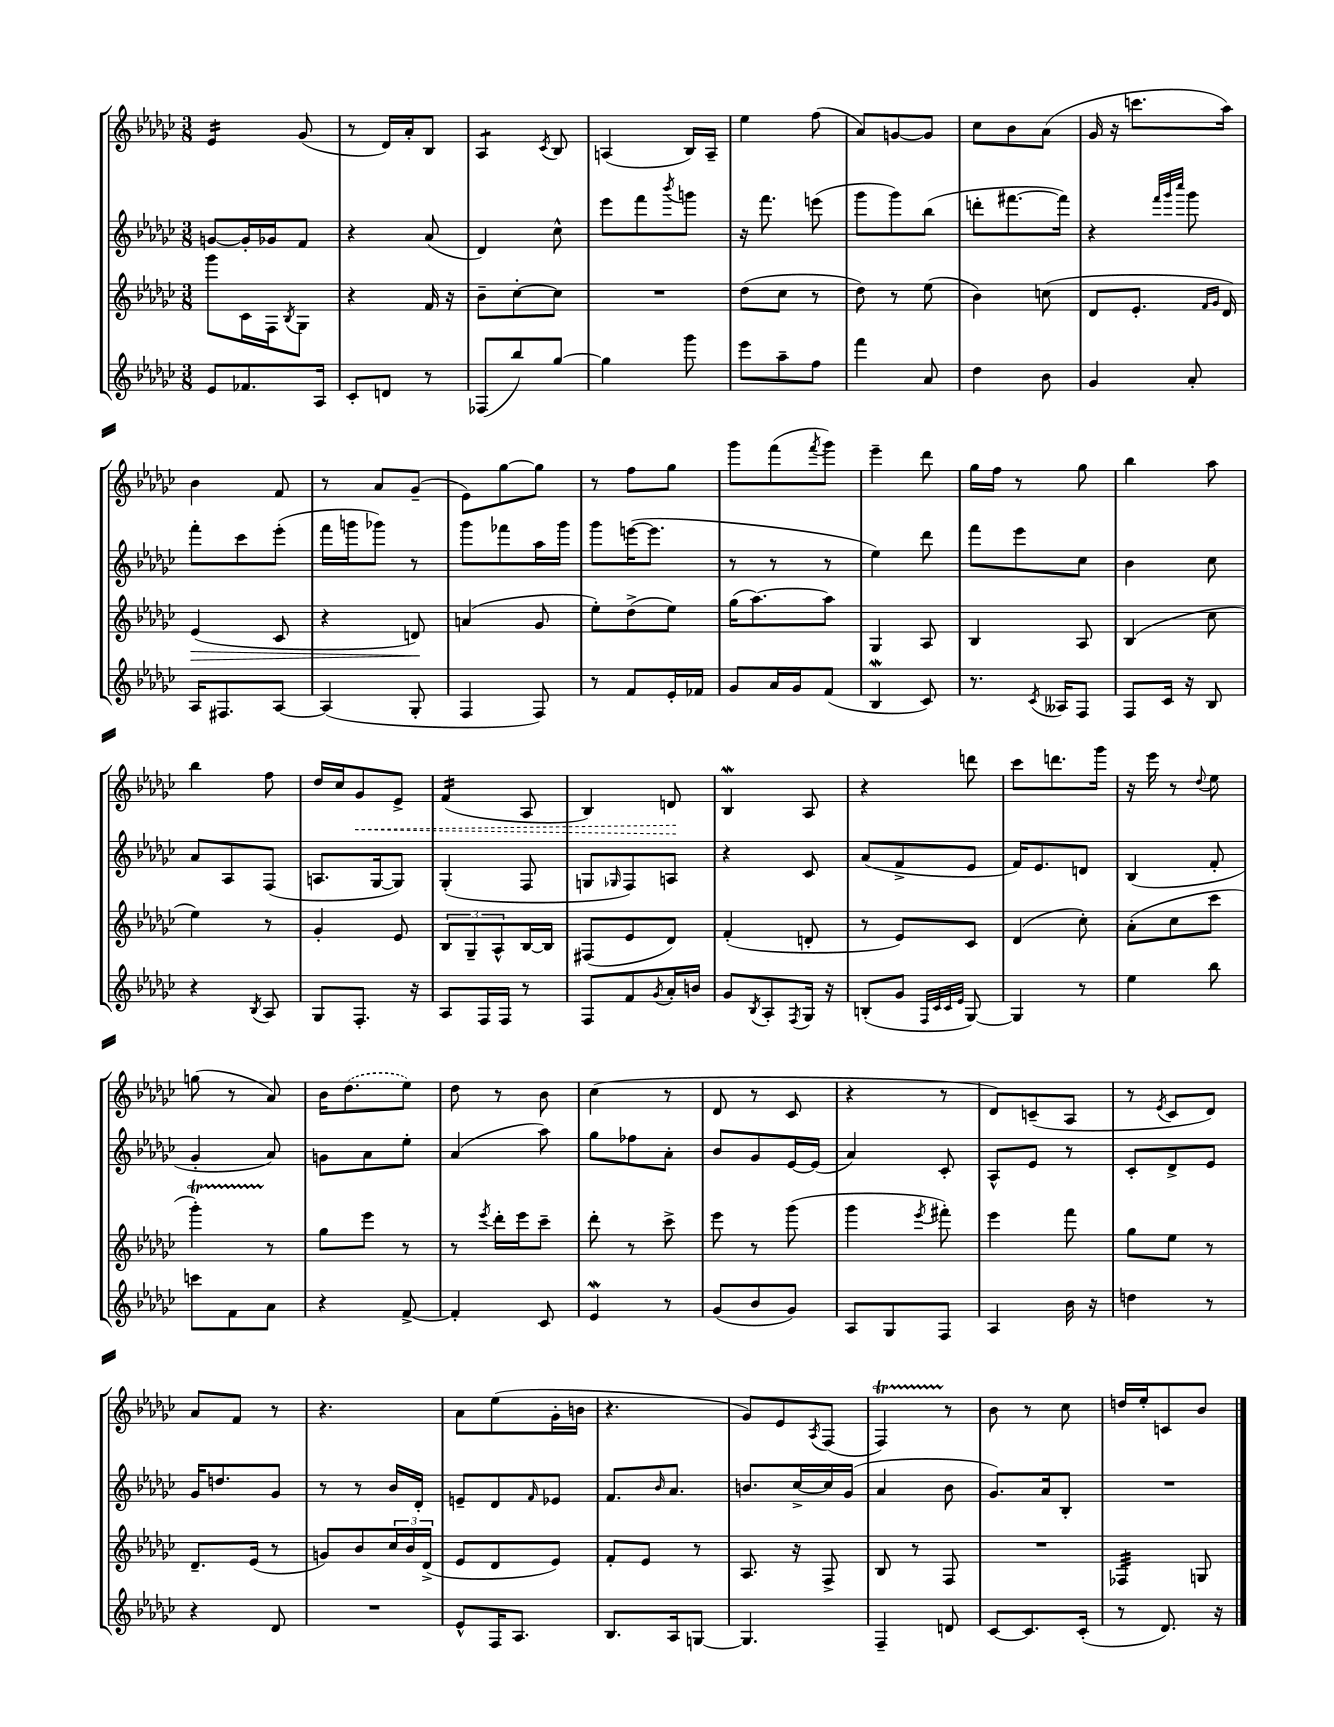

**kern	**kern	**kern	**kern
*staff4	*staff3	*staff2	*staff1
*clefG2	*clefG2	*clefG2	*clefG2
*k[b-e-a-d-g-c-]	*k[b-e-a-d-g-c-]	*k[b-e-a-d-g-c-]	*k[b-e-a-d-g-c-]
*M3/8	*M3/8	*M3/8	*M3/8
8e-	8ggg-	[8g	4e-
8.f-	16c-	16g']	.
.	16F	16g-	.
.	8qB-	.	.
.	8G-	8f	(8g-
16A-	.	.	.
=	=	=	=
8c-'	4r	4r	8r
8d	.	.	16d-)
.	.	.	16a-'
8r	16f	(8a-	8B-
.	16r	.	.
=	=	=	=
(8F-	8b-~	4d-)	4A-
8bb-)	[8cc-'	.	.
.	.	.	8qc-
[8gg-	8cc-]	8cc-^^	8B-
=	=	=	=
4gg-]	4.r	8eee-	(4A
.	.	8fff	.
.	.	8qbbb-	.
8ggg-	.	8ggg	16B-)
.	.	.	16A~
=	=	=	=
8eee-	(8dd-	16r	4ee-
.	.	8.fff	.
8aa-~	8cc-	.	.
8ff	8r	(8eee	(8ff
=	=	=	=
4fff	8dd-)	8ggg-	8a-)
.	8r	8ggg-)	[8g
8a-	(8ee-	(8bb-	8g]
=	=	=	=
4dd-	4b-)	8ddd'	8cc-
.	.	[8.fff#	8b-
8b-	(8cc	.	(8a-
.	.	16fff#])	.
=	=	=	=
4g-	8d-	4r	16g-
.	.	.	16r
.	8.e-'	.	8.ccc
.	.	32qqfff	.
.	.	32qqggg-	.
.	.	32qqcccc-	.
8a-'	.	8ggg-	.
.	16qqf	.	.
.	16qqg-	.	.
.	16d-)	.	16aa-)
=	=	=	=
16A-	(4e-	8fff'	4b-
8.F#	.	.	.
.	.	8ccc-	.
[8A-	8c-	(8eee-'	8f
=	=	=	=
(4A-]	4r	16fff	8r
.	.	16ggg	.
.	.	8ggg-)	8a-
8G-'	8d)	8r	(8g-~
=	=	=	=
4F	(4a	8ggg-	8e-)
.	.	8fff-	[8gg-
8F)	8g-	16aa-	8gg-]
.	.	16ggg-	.
=	=	=	=
8r	8ee-')	8ggg-	8r
8f	(8dd-^	([16eee	8ff
.	.	8.eee]	.
16e-'	8ee-)	.	8gg-
16f-	.	.	.
=	=	=	=
8g-	(16gg-	8r	8ggg-
.	[8.aa-)	.	.
16a-	.	8r	(8fff
16g-	.	.	.
.	.	.	8qfff
(8f	8aa-]	8r	8ggg-)
=	=	=	=
4B-	4G-	4ee-)	4eee-~
8c-)	8A-	8ddd-	8ddd-
=	=	=	=
8.r	4B-	8fff	16gg-
.	.	.	16ff
.	.	8eee-	8r
8qc-	.	.	.
16A--	.	.	.
8F	8A-	8cc-	8gg-
=	=	=	=
8F	(4B-	4b-	4bb-
16c-	.	.	.
16r	.	.	.
8B-	8cc-	8cc-	8aa-
=	=	=	=
4r	4ee-)	8a-	4bb-
.	.	8A-	.
8qB-	.	.	.
8A-	8r	(8F	8ff
=	=	=	=
8G-	4g-'	8.A	16dd-
.	.	.	16cc-
8.F'	.	.	8g-
.	.	[16G-	.
.	8e-	8G-])	8e-^
16r	.	.	.
=	=	=	=
8A-	12B-	(4G-'	(4f
.	12G-~	.	.
16F	.	.	.
.	12A-^^	.	.
16F	.	.	.
8r	[16B-	8F	8A-
.	16B-]	.	.
=	=	=	=
8F	(8F#	8G	4B-)
.	.	16qqG-	.
8f	8e-	8F)	.
8qg-	.	.	.
16a-'	8d-)	8A	8d
16b	.	.	.
=	=	=	=
8g-	(4f'	4r	4B-
8qB-	.	.	.
8A-'	.	.	.
8qF	.	.	.
16G-	8d'	8c-	8A-
16r	.	.	.
=	=	=	=
(8B'	8r	(8a-	4r
8g-	8e-)	8f^	.
32qqF	.	.	.
32qqc-	.	.	.
32qqc-	.	.	.
32qqe-	.	.	.
[8G-)	8c-	8e-	8ddd
=	=	=	=
4G-]	(4d-	16f)	8ccc-
.	.	8.e-	.
.	.	.	8.ddd
8r	8cc-')	8d	.
.	.	.	16ggg-
=	=	=	=
4ee-	(8a-'	(4B-	16r
.	.	.	16eee-
.	8cc-	.	8r
.	.	.	8qqdd-
8bb-	8ccc-	8f'	8ee-
=	=	=	=
8ccc	4ggg-')	4g-'	(8gg
8f	.	.	8r
8a-	8r	8a-)	8a-)
=	=	=	=
4r	8gg-	8g	16b-
.	.	.	(8.dd-
.	8eee-	8a-	.
[8f^	8r	8ee-'	8ee-)
=	=	=	=
4f']	8r	(4a-	8dd-
.	8qeee-	.	.
.	16ddd-'	.	8r
.	16eee-	.	.
8c-	8ccc-~	8aa-)	8b-
=	=	=	=
4e-	8ddd-'	8gg-	(4cc-
.	8r	8ff-	.
8r	8ccc-^	8a-'	8r
=	=	=	=
(8g-	8eee-	8b-	8d-
8b-	8r	8g-	8r
8g-)	(8ggg-	[16e-	8c-
.	.	(16e-]	.
=	=	=	=
8A-	4ggg-	4a-)	4r
8G-	.	.	.
.	8qeee-	.	.
8F	8fff#')	8c-'	8r
=	=	=	=
4A-	4eee-	8A-^^	8d-)
.	.	8e-	(8c~
16b-	8fff	8r	8A-
16r	.	.	.
=	=	=	=
4dd	8gg-	8c-'	8r
.	.	.	8qe-
.	8ee-	8d-^	8c-
8r	8r	8e-	8d-)
=	=	=	=
4r	8.d-~	16g-	8a-
.	.	8.dd	.
.	.	.	8f
.	(16e-	.	.
8d-	8r	8g-	8r
=	=	=	=
4.r	8g)	8r	4.r
.	8b-	8r	.
.	24cc-	16b-	.
.	24b-	.	.
.	.	16d-'	.
.	(24d-^	.	.
=	=	=	=
8e-^^	8e-	8e~	8a-
16F	8d-	8d-	(8ee-
8.A-	.	.	.
.	.	16qqf	.
.	8e-)	8e-	16g-'
.	.	.	16b
=	=	=	=
8.B-	8f'	8.f	4.r
.	8e-	.	.
.	.	16qqb-	.
16A-	.	8.a-	.
[8G	8r	.	.
=	=	=	=
4.G]	8.A-	8.b	8g-)
.	.	.	8e-
.	16r	[16cc-^	.
.	.	.	8qA-
.	8F^	16cc-]	(8F
.	.	(16g-	.
=	=	=	=
4F~	8B-	4a-	4F)
.	8r	.	.
8d	8F	8b-	8r
=	=	=	=
[8c-	4.r	8.g-)	8b-
8.c-]	.	.	8r
.	.	16a-	.
.	.	8B-'	8cc-
(16c-'	.	.	.
=	=	=	=
8r	4F-	4.r	16dd
.	.	.	16ee-'
8.d-)	.	.	8c
.	8G	.	8b-
16r	.	.	.
==	==	==	==
*-	*-	*-	*-
